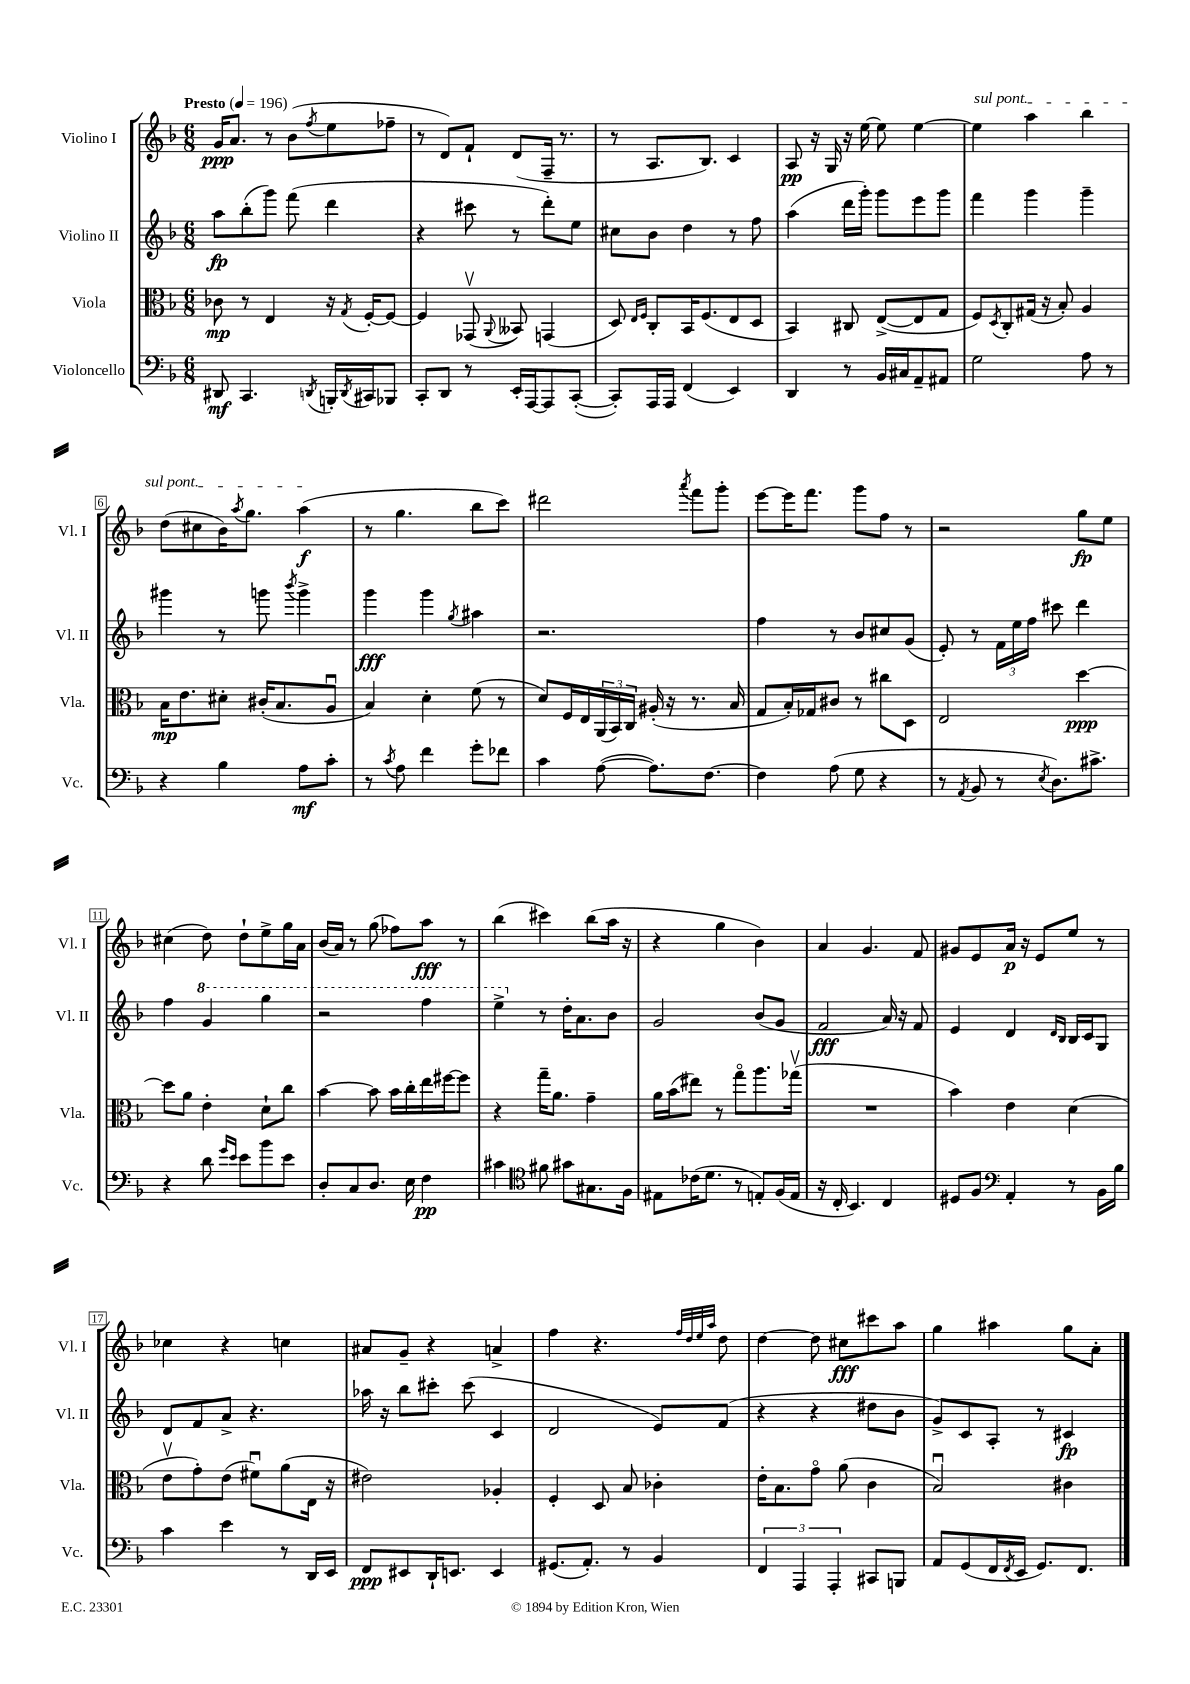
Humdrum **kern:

**kern	**dynam	**kern	**dynam	**kern	**dynam	**kern	**dynam
*part4	*part4	*part3	*part3	*part2	*part2	*part1	*part1
*staff4	*staff4	*staff3	*staff3	*staff2	*staff2	*staff1	*staff1
*I"Violoncello	*	*I"Viola	*	*I"Violino II	*	*I"Violino I	*
*I'Vc.	*	*I'Vla.	*	*I'Vl. II	*	*I'Vl. I	*
*clefF4	*	*clefC3	*	*clefG2	*	*clefG2	*
*k[b-]	*	*k[b-]	*	*k[b-]	*	*k[b-]	*
*M6/8	*	*M6/8	*	*M6/8	*	*M6/8	*
*MM196	*	*MM196	*	*MM196	*	*MM196	*
=1	=1	=1	=1	=1	=1	=1	=1
!	!	!	!	!	!	!LO:TX:a:B:t=Presto	!
8DD#X/	mf	8c-X\	mp	8aa\L	fp	16g/KL	ppp
.	.	.	.	.	.	8.a/J	.
4.CC/	.	8r	.	(8bb-'\	.	.	.
.	.	4E/	.	8ggg\J)	.	8r	.
.	.	.	.	(8fff\	.	(8b-\L	.
8qDDn/	.	.	.	.	.	8qff/	.
16BBBn'/LL	.	16r	.	4ddd\	.	8ee\	.
8qDD/	.	8qG/	.	.	.	.	.
16CC#X/J	.	[16F'/KL	.	.	.	.	.
8BBB-X/J	.	8F/J_	.	.	.	8ff-X~\J	.
=2	=2	=2	=2	=2	=2	=2	=2
8CC'/L	.	4F/]	.	4r	.	8r	.
8DD/J	.	.	.	.	.	8d/L)	.
8r	.	(8GG-Xv/	.	8ccc#X\	.	8f`/J	.
.	.	8qqAA/	.	.	.	.	.
16EE'/LL	.	8BB--X/)	.	8r	.	(8d/L	.
[16AAA/J	.	.	.	.	.	.	.
8AAA/]	.	(4GGn/	.	8ddd'\L)	.	16F~/Jk	.
.	.	.	.	.	.	8.r	.
([8CC'/J	.	.	.	8ee\J	.	.	.
=3	=3	=3	=3	=3	=3	=3	=3
8CC'/L])	.	8D/)	.	8cc#X\L	.	8r	.
.	.	16qqE/LL	.	.	.	.	.
.	.	16qqF/JJ	.	.	.	.	.
16AAA/L	.	8C'/L	.	8b-\J	.	8.A/L	.
16AAA/JJ	.	.	.	.	.	.	.
(4FF/	.	16BB-/K	.	4dd\	.	.	.
.	.	(8.F/	.	.	.	8.B-/J)	.
4EE/)	.	8E/	.	8r	.	4c/	.
.	.	8D/J	.	8ff\	.	.	.
=4	=4	=4	=4	=4	=4	=4	=4
4DD/	.	4BB-/)	.	(4aa\	.	8A/	pp
.	.	.	.	.	.	16r	.
.	.	.	.	.	.	16G/	.
8r	.	8C#X/	.	16ddd\LL	.	16r	.
.	.	.	.	16ggg'\JJ)	.	[16ee\	.
16BB-/LL	.	([8E^/L	.	8ggg\L	.	8ee\]	.
16C#X/J	.	.	.	.	.	.	.
8AA~/	.	8E/]	.	8eee\	.	[4ee\	.
8AA#X/J	.	8G/J	.	8ggg\J	.	.	.
=5	=5	=5	=5	=5	=5	=5	=5
!	!	!	!	!	!	!LO:TX:a:i:t=sul pont.	!
2G\	.	8F/L)	.	4fff\	.	4ee\]	.
.	.	8qD/	.	.	.	.	.
.	.	8C'/	.	.	.	.	.
.	.	(16G#X/Jk	.	4ggg\	.	4aa\	.
.	.	16r	.	.	.	.	.
.	.	8B-'/)	.	.	.	.	.
8A\	.	4A/	.	4ggg~\	.	4bb-\	.
8r	.	.	.	.	.	.	.
!!LO:LB:g=z
=6	=6	=6	=6	=6	=6	=6	=6
4r	.	16B-\KL	mp	4ggg#X\	.	(8dd\L	.
.	.	8.e\	.	.	.	.	.
.	.	.	.	.	.	8cc#X\	.
4B-\	.	8d#X'\J	.	8r	.	16b-\K)	.
.	.	.	.	.	.	8qaa/	.
.	.	.	.	.	.	8.gg\J	.
.	.	(16c#X'/KL	.	8gggn\	.	.	.
.	.	8.B-/	.	.	.	.	.
.	.	.	.	8qbbb-/	.	.	.
8A\L	mf	.	.	4ggg^\	.	(4aa\	f
8c'\J	.	8Au/J	.	.	.	.	.
=7	=7	=7	=7	=7	=7	=7	=7
8r	.	4B-/)	.	4ggg\	fff	8r	.
8qc/	.	.	.	.	.	.	.
8A\	.	.	.	.	.	4.gg\	.
4f\	.	4d'\	.	4ggg\	.	.	.
.	.	.	.	8qgg/	.	.	.
8g'\L	.	(8f\	.	4aa#X\	.	8bb-\L	.
8f-X\J	.	8r	.	.	.	8ccc\J)	.
=8	=8	=8	=8	=8	=8	=8	=8
4c\	.	8d/L)	.	2.r	.	2ddd#X\	.
.	.	16F/L	.	.	.	.	.
.	.	16E/	.	.	.	.	.
([8A\	.	(24AA/	.	.	.	.	.
.	.	24BB-/)	.	.	.	.	.
.	.	24C/JJ	.	.	.	.	.
8.A\L])	.	(16A#X'/	.	.	.	.	.
.	.	16r	.	.	.	.	.
.	.	.	.	.	.	8qaaa/	.
.	.	8.r	.	.	.	8fff\L	.
[8.F\J	.	.	.	.	.	.	.
.	.	.	.	.	.	8ggg'\J	.
.	.	16B-/	.	.	.	.	.
=9	=9	=9	=9	=9	=9	=9	=9
4F\]	.	8G/L	.	4ff\	.	[8eee\L	.
.	.	16B-'/L)	.	.	.	16eee\K]	.
.	.	16G-X/J	.	.	.	8.fff\J	.
(8A\	.	8c#X/J	.	8r	.	.	.
8G\	.	8r	.	8b-/L	.	8ggg\L	.
4r	.	8cc#X\L	.	8cc#X/	.	8ff\J	.
.	.	8D\J	.	(8g/J	.	8r	.
=10	=10	=10	=10	=10	=10	=10	=10
8r	.	2E/	.	8e'/)	.	2r	.
8qAA/	.	.	.	.	.	.	.
8BB-/	.	.	.	8r	.	.	.
8r	.	.	.	24f\LL	.	.	.
.	.	.	.	24ee\	.	.	.
.	.	.	.	24ff\JJ	.	.	.
8qE/	.	.	.	.	.	.	.
8.D\L)	.	.	.	8ccc#X\	.	.	.
.	.	[4dd\	ppp	4ddd\	.	8gg\L	fp
8.c#X^\J	.	.	.	.	.	.	.
.	.	.	.	.	.	8ee\J	.
!!LO:LB:g=z
=11	=11	=11	=11	=11	=11	=11	=11
4r	.	8dd\L]	.	4ff\	.	(4cc#X\	.
.	.	8a\J	.	.	.	.	.
*	*	*	*	*8va	*	*	*
8d\	.	4e'\	.	4gg/	.	8dd\)	.
16qqg/LL	.	.	.	.	.	.	.
16qqe/JJ	.	.	.	.	.	.	.
8e\L	.	.	.	.	.	8dd`\L	.
8b-\	.	8d`\L	.	4ggg\	.	8ee^\	.
8e\J	.	8cc\J	.	.	.	16gg\L	.
.	.	.	.	.	.	16a\JJ	.
=12	=12	=12	=12	=12	=12	=12	=12
8D'/L	.	[4b-\	.	2r	.	(16b-/LL	.
.	.	.	.	.	.	16a/JJ)	.
8C/	.	.	.	.	.	8r	.
8.D/J	.	8b-\]	.	.	.	(8gg\	.
.	.	16b-\LL	.	.	.	8ff-X\L)	.
16E\	.	16cc'\	.	.	.	.	.
4F\	pp	16ee\	.	4fff\	.	8aa\J	fff
.	.	[16ff#X\J	.	.	.	.	.
.	.	8ff#\J]	.	.	.	8r	.
=13	=13	=13	=13	=13	=13	=13	=13
4c#X\	.	4r	.	4eee^\	.	(4bb-\	.
*clefC4	*	*	*	*	*	*	*
*	*	*	*	*X8va	*	*	*
8f#X\	.	16gg~\KL	.	8r	.	4ccc#X\)	.
.	.	8.a\J	.	.	.	.	.
8g#X\L	.	.	.	16dd'\KL	.	.	.
.	.	.	.	8.a\	.	.	.
8.G#X\	.	4g~\	.	.	.	(8bb-\L	.
.	.	.	.	8b-\J	.	16aa\Jk	.
16F\Jk	.	.	.	.	.	16r	.
=14	=14	=14	=14	=14	=14	=14	=14
8E#X\L	.	16a\LL	.	2g/	.	4r	.
.	.	(16b-\J	.	.	.	.	.
(16c-X\K	.	8ee#X\J)	.	.	.	.	.
8.d\J	.	.	.	.	.	.	.
.	.	8r	.	.	.	4gg\	.
8r	.	8gg\L	.	.	.	.	.
8En'/L)	.	8.aa\	.	(8b-/L	.	4b-\)	.
(16F/L	.	.	.	8g/J	.	.	.
16E/JJ	.	(16gg-Xv\Jk	.	.	.	.	.
=15	=15	=15	=15	=15	=15	=15	=15
16r	.	2.r	.	2f/	fff	4a/	.
16C'/	.	.	.	.	.	.	.
4.BB-/)	.	.	.	.	.	.	.
.	.	.	.	.	.	4.g/	.
4C/	.	.	.	16a/)	.	.	.
.	.	.	.	16r	.	.	.
.	.	.	.	8f/	.	8f/	.
=16	=16	=16	=16	=16	=16	=16	=16
8D#X/L	.	4b-\)	.	4e/	.	8g#X/L	.
8F/J	.	.	.	.	.	8e/	.
*clefF4	*	*	*	*	*	*	*
4AA'/	.	4e\	.	4d/	.	16a/Jk	p
.	.	.	.	.	.	16r	.
.	.	.	.	.	.	8e/L	.
.	.	.	.	16qqd/LL	.	.	.
.	.	.	.	16qqB-/JJ	.	.	.
8r	.	(4d\	.	16B-/LL	.	8ee/J	.
.	.	.	.	16c/J	.	.	.
16BB-\LL	.	.	.	8G/J	.	8r	.
16B-\JJ	.	.	.	.	.	.	.
!!LO:LB:g=z
=17	=17	=17	=17	=17	=17	=17	=17
4c\	.	8ev\L	.	8d/L	.	4cc-X\	.
.	.	8g'\)	.	8f/	.	.	.
4e\	.	(8e\J	.	8a^/J	.	4r	.
.	.	8f#Xu\L)	.	4.r	.	.	.
8r	.	(8a\	.	.	.	4ccn\	.
16DD/LL	.	16E\Jk	.	.	.	.	.
16EE/JJ	.	16r	.	.	.	.	.
=18	=18	=18	=18	=18	=18	=18	=18
8FF/L	ppp	2e#X\)	.	16aa-X\	.	8a#X/L	.
.	.	.	.	16r	.	.	.
8EE#X/	.	.	.	8bb-\L	.	8g~/J	.
16DD`/K	.	.	.	8ccc#X'\J	.	4r	.
8.EEn/J	.	.	.	.	.	.	.
.	.	.	.	(8ccc#\	.	.	.
4EE/	.	4A-X'/	.	4c/	.	4an^/	.
=19	=19	=19	=19	=19	=19	=19	=19
(8.GG#X/L	.	4F'/	.	2d/	.	4ff\	.
8.AA'/J)	.	.	.	.	.	.	.
.	.	8D/	.	.	.	4.r	.
8r	.	8B-/	.	.	.	.	.
4BB-/	.	4c-X'\	.	8e/L)	.	.	.
.	.	.	.	.	.	32qqff/LLL	.
.	.	.	.	.	.	32qqdd/	.
.	.	.	.	.	.	32qqee/	.
.	.	.	.	.	.	32qqaa/JJJ	.
.	.	.	.	(8f/J	.	8dd\	.
=20	=20	=20	=20	=20	=20	=20	=20
6FF/	.	16e'\KL	.	4r	.	[4dd\	.
.	.	8.B-\	.	.	.	.	.
6AAA/	.	.	.	.	.	.	.
.	.	8g\J	.	4r	.	8dd\]	.
6AAA'/	.	.	.	.	.	.	.
.	.	(8a\	.	.	.	8cc#X\L	fff
8CC#X/L	.	4c\	.	8dd#X\L	.	8ccc#X\	.
8BBBn/J	.	.	.	8b-\J	.	8aa\J	.
=21	=21	=21	=21	=21	=21	=21	=21
8AA/L	.	2B-u/)	.	8g^/L)	.	4gg\	.
(8GG/	.	.	.	8c/	.	.	.
16FF/L	.	.	.	8A'/J	.	4aa#X\	.
8qFF/	.	.	.	.	.	.	.
16EE/JJ	.	.	.	.	.	.	.
8.GG/L)	.	.	.	8r	.	.	.
.	.	4c#X\	.	4c#X/	fp	8gg\L	.
8.FF/J	.	.	.	.	.	.	.
.	.	.	.	.	.	8a'\J	.
==	==	==	==	==	==	==	==
*-	*-	*-	*-	*-	*-	*-	*-
